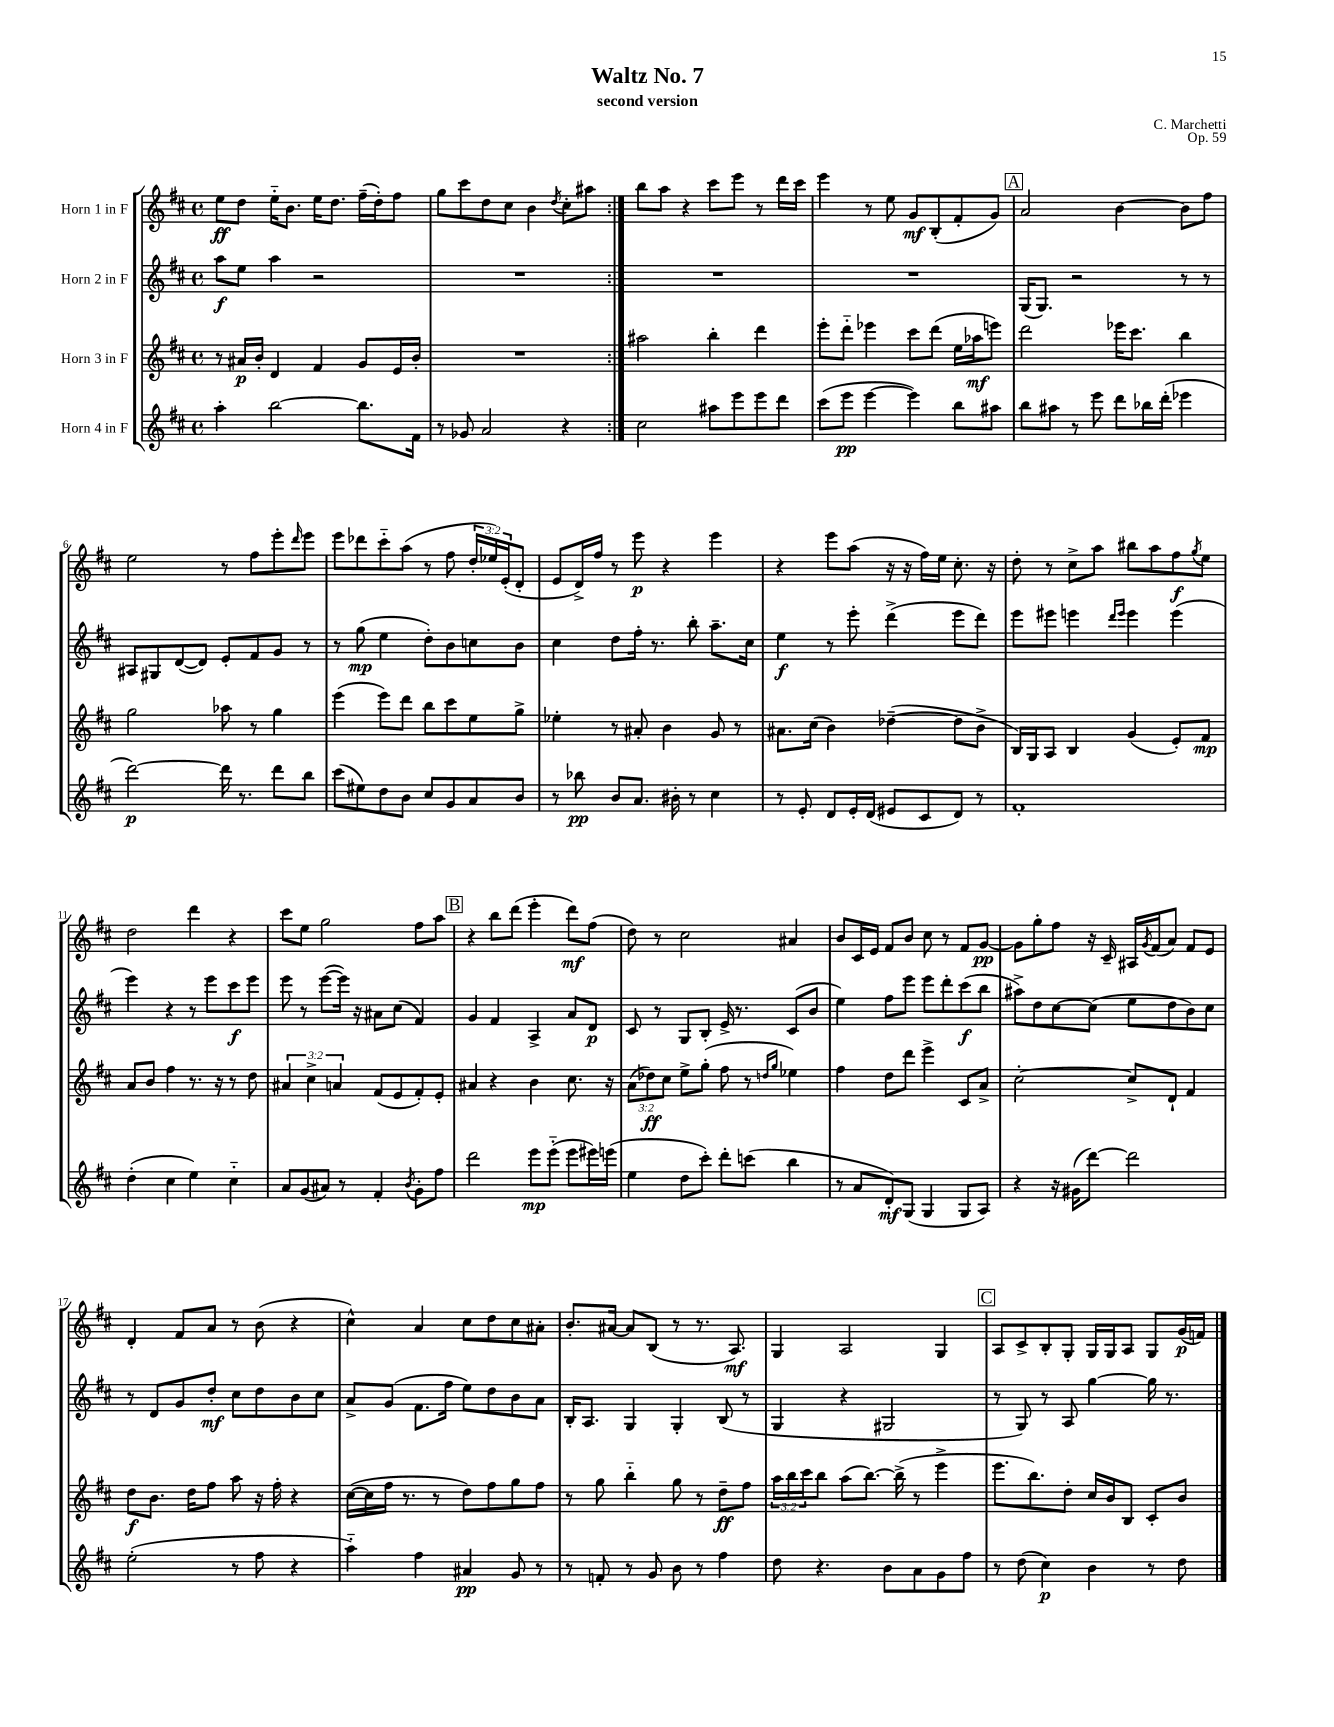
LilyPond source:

\header { title = "Waltz No. 7" composer = "C. Marchetti" subtitle = "second version" opus = "Op. 59" }
<<
\new StaffGroup <<
\new Staff = "s0" \with { instrumentName = "Horn 1 in F" } {
    \clef treble \key d \major \defaultTimeSignature \time 4/4 \override Staff.TupletNumber.text = #tuplet-number::calc-fraction-text
    \repeat volta 2 { e''8\ff d''8 e''16-_ b'8. e''16 d''8. fis''16--( d''16-.) fis''8 |
    g''8 cis'''8 d''8 cis''8 b'4 \acciaccatura { d''8 } cis''8-. ais''8 | }
    b''8 a''8 r4 cis'''8 e'''8 r8 d'''16 cis'''16 |
    e'''4 r8 e''8 g'8\mf b8-.( fis'8-. g'8) |
    \mark \markup { \box "A" } a'2 b'4~ b'8 fis''8 |
    e''2 r8 fis''8 e'''8-. \grace { d'''16 } e'''8 |
    e'''8 des'''8 cis'''8-_ a''8( r8 fis''8 \tuplet 3/2 { d''16-. ees''16) e'16-.( } d'8-. |
    e'8 d'16->) fis''16 r8 e'''8\p r4 e'''4 |
    r4 e'''8 a''8( r16 r16 fis''16) e''16 cis''8.-. r16 |
    d''8-. r8 cis''8-> a''8 bis''8 a''8 fis''8\f \acciaccatura { g''8 } e''8 |
    d''2 d'''4 r4 |
    cis'''8 e''8 g''2 fis''8 a''8 |
    \mark \markup { \box "B" } r4 b''8 d'''8( e'''4-. d'''8\mf) fis''8( |
    d''8) r8 cis''2 ais'4 |
    b'8 cis'16 e'16 fis'8 b'8 cis''8 r8 fis'8 g'8~\pp |
    g'8 g''8-. fis''8 r16 cis'16-- ais16 \acciaccatura { g'8 } fis'16( a'8) fis'8 e'8 |
    d'4-. fis'8 a'8 r8 b'8( r4 |
    cis''4-^) a'4 cis''8 d''8 cis''8 ais'8-. |
    b'8.-. ais'16~ ais'8 b8( r8 r8. a8.\mf) |
    g4 a2 g4 |
    \mark \markup { \box "C" } a8 cis'8-> b8-. g8-. g16 g16 a8 g8 g'16\p( f'16) \bar "|." |
}
\new Staff = "s1" \with { instrumentName = "Horn 2 in F" } {
    \clef treble \key d \major \defaultTimeSignature \time 4/4
    \repeat volta 2 { a''8\f e''8 a''4 r2 |
    R1 | }
    R1 |
    R1 |
    \mark \markup { \box "A" } g16( g8.) r2 r8 r8 |
    ais8 gis8 d'8~( d'8) e'8-. fis'8 g'8 r8 |
    r8 g''8\mp( e''4 d''8-.) b'8 c''8 b'8 |
    cis''4 d''8 fis''16-. r8. b''8-. a''8.-- cis''16 |
    e''4\f r8 e'''8-. d'''4->( e'''8 d'''8) |
    e'''8 eis'''8 e'''4 \grace { d'''16 e'''16 } e'''4 e'''4( |
    e'''4) r4 r8 e'''8 cis'''8\f e'''8 |
    e'''8 r8 e'''8~( e'''16) r16 ais'8 cis''8( fis'4) |
    \mark \markup { \box "B" } g'4 fis'4 a4-> a'8 d'8\p |
    cis'8 r8 g8 b8-. e'16-> r8. cis'8( b'8 |
    e''4) fis''8 e'''8 e'''8 d'''8-. cis'''8\f( b''8 |
    ais''8->) d''8 cis''8~ cis''8( e''8 d''8 b'8) cis''8 |
    r8 d'8 g'8 d''8-.\mf cis''8 d''8 b'8 cis''8 |
    a'8-> g'8( fis'8. fis''16 e''8) d''8 b'8 a'8 |
    b16-. a8. g4 g4-. b8( r8 |
    g4 r4 gis2 |
    \mark \markup { \box "C" } r8 g8) r8 a8 g''4~ g''16 r8. \bar "|." |
}
\new Staff = "s2" \with { instrumentName = "Horn 3 in F" } {
    \clef treble \key d \major \defaultTimeSignature \time 4/4 \override Staff.TupletNumber.text = #tuplet-number::calc-fraction-text
    \repeat volta 2 { r8 ais'16\p b'16-. d'4 fis'4 g'8 e'16 b'16-. |
    R1 | }
    ais''2 b''4-. d'''4 |
    e'''8-. d'''8-_ ees'''4 cis'''8 d'''8( e''16 aes''16\mf e'''8) |
    \mark \markup { \box "A" } d'''2 ees'''16 cis'''8. b''4 |
    g''2 aes''8 r8 g''4 |
    e'''4( e'''8) d'''8 b''8 cis'''8 e''8 g''8-> |
    ees''4-. r8 ais'8-. b'4 g'8 r8 |
    ais'8. cis''16( b'4) des''4~--( des''8 b'8-> |
    b16) g16 a8 b4 g'4( e'8-.) fis'8\mp |
    a'8 b'8 fis''4 r8. r16 r8 d''8 |
    \tuplet 3/2 { ais'4 cis''4-> a'4 } fis'8( e'8 fis'8-.) e'8-. |
    \mark \markup { \box "B" } ais'4 r4 b'4 cis''8. r16 |
    \tuplet 3/2 { a'8( des''8\ff) cis''8 } e''8-> g''8-.( fis''8 r8 \grace { d''16 g''16 } ees''4) |
    fis''4 d''8 d'''8 e'''4-> cis'8 a'8-> |
    cis''2~-. cis''8-> d'8-! fis'4 |
    d''8\f b'8. d''16 fis''8 a''8 r16 fis''16-. r4 |
    cis''16~( cis''16 fis''16 r8. r8 d''8) fis''8 g''8 fis''8 |
    r8 g''8 b''4-_ g''8 r8 d''8--\ff fis''8 |
    \tuplet 3/2 { a''16 b''16 cis'''16 } b''8 a''8( b''8.~) b''16->( r8 e'''4-> |
    \mark \markup { \box "C" } e'''8. b''8.) d''8-. cis''16 b'16 b8 cis'8-. b'8 \bar "|." |
}
\new Staff = "s3" \with { instrumentName = "Horn 4 in F" } {
    \clef treble \key d \major \defaultTimeSignature \time 4/4
    \repeat volta 2 { a''4-. b''2~ b''8. fis'16 |
    r8 ges'8 a'2 r4 | }
    cis''2 ais''8 e'''8 e'''8 d'''8 |
    cis'''8( e'''8\pp e'''4~ e'''4) b''8 ais''8 |
    \mark \markup { \box "A" } b''8 ais''8 r8 e'''8 d'''8 bes''16 d'''16-.( ees'''4 |
    d'''2~\p) d'''16 r8. d'''8 b''8 |
    cis'''8( eis''8) d''8 b'8 cis''8 g'8 a'8 b'8 |
    r8 bes''8\pp b'8 a'8. bis'16-. r8 cis''4 |
    r8 e'8-. d'8 e'16-. d'16( eis'8 cis'8 d'8) r8 |
    fis'1-. |
    d''4-.( cis''4 e''4) cis''4-_ |
    a'8 g'8( ais'8) r8 fis'4-. \acciaccatura { b'8 } g'8-. fis''8 |
    \mark \markup { \box "B" } d'''2 e'''8\mp e'''8-_( e'''8 eis'''16) e'''16( |
    e''4 d''8 cis'''8-.) d'''8-. c'''8( b''4 |
    r8 a'8 d'8-.\mf) g8( g4 g8 a8) |
    r4 r16 gis'16( d'''8~) d'''2 |
    e''2-.( r8 fis''8 r4 |
    a''4-_) fis''4 ais'4\pp g'8 r8 |
    r8 f'8-. r8 g'8 b'8 r8 fis''4 |
    d''8 r4. b'8 a'8 g'8 fis''8 |
    \mark \markup { \box "C" } r8 d''8( cis''4\p) b'4 r8 d''8 \bar "|." |
}
>>
>>
